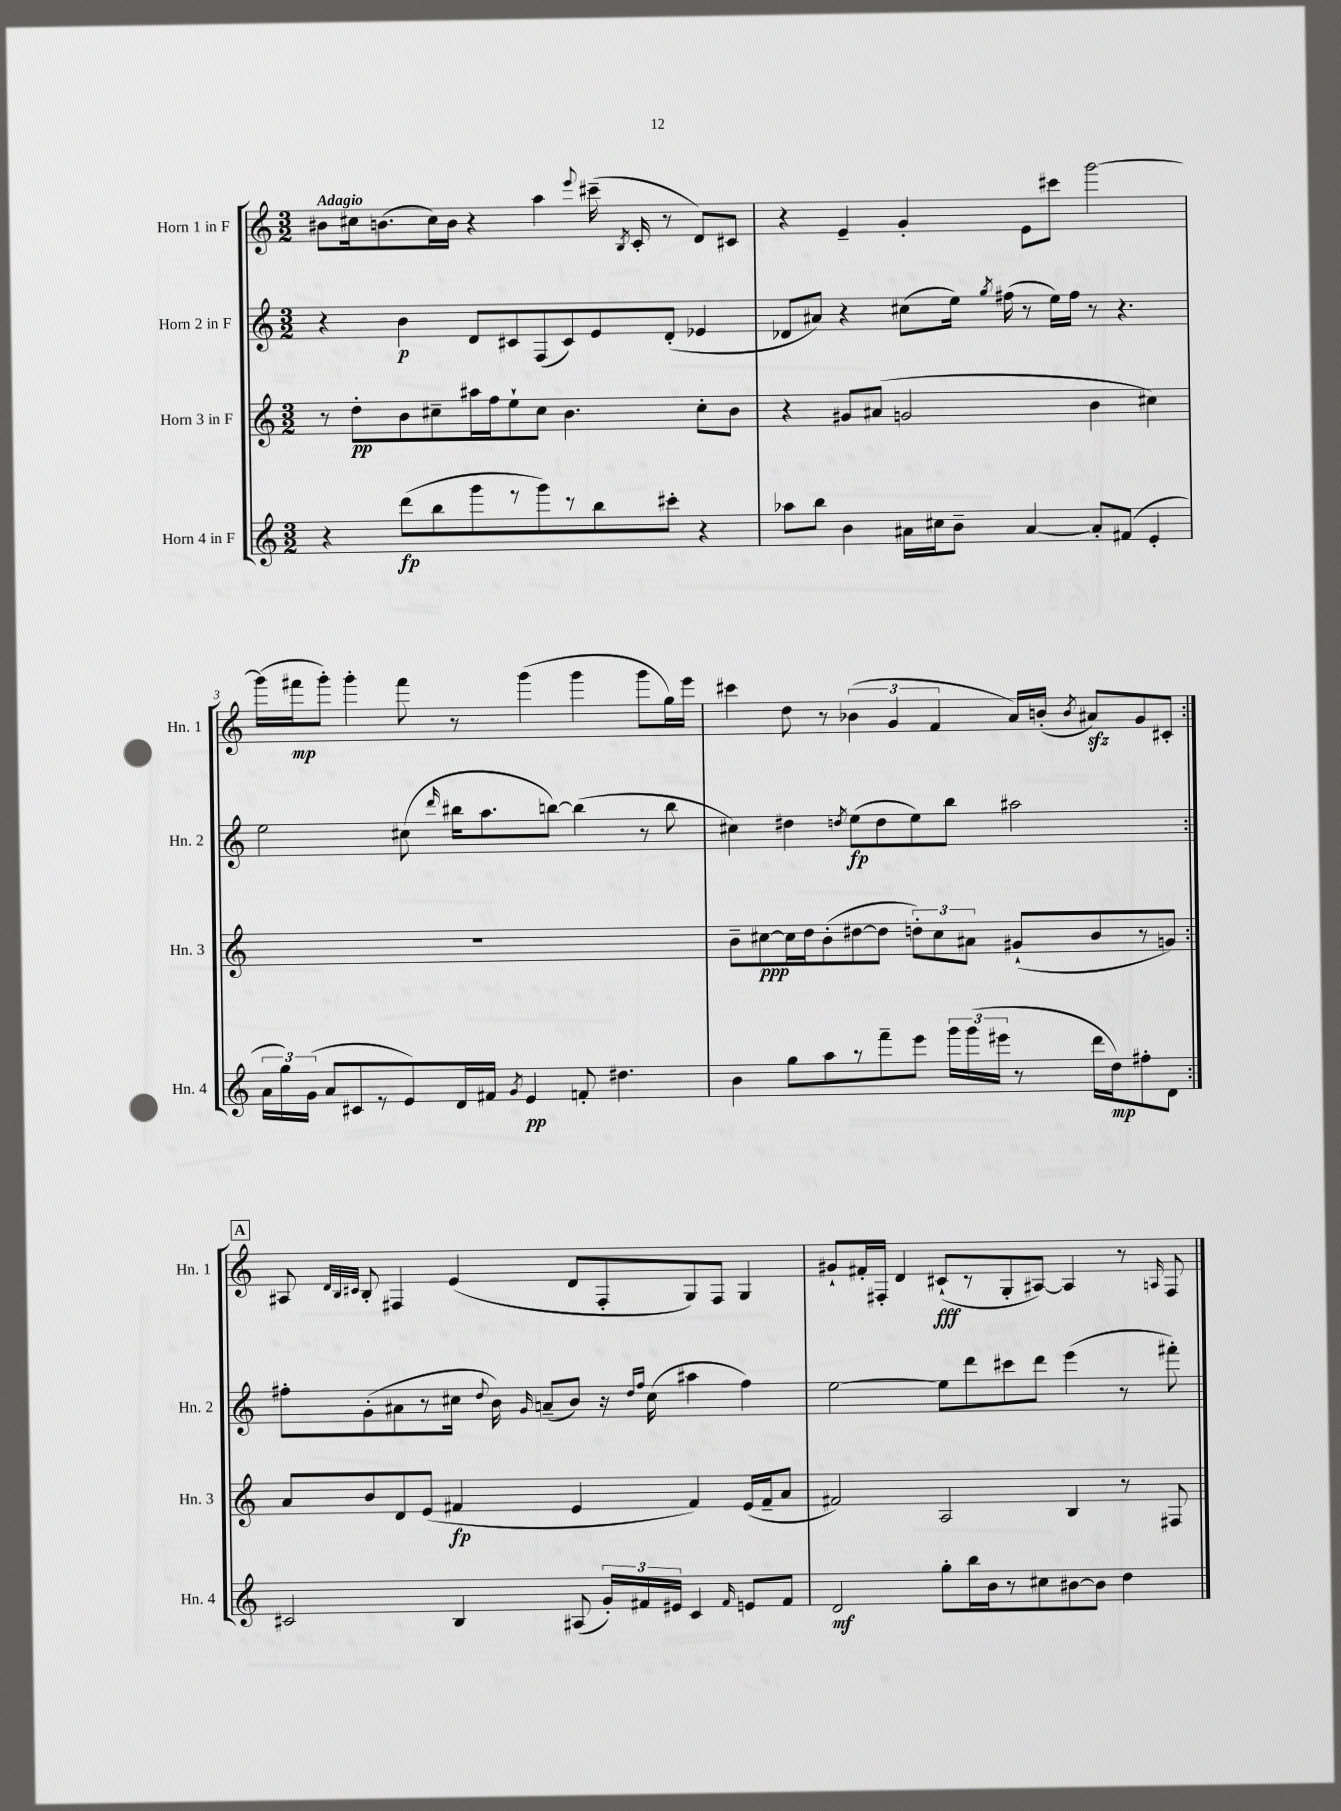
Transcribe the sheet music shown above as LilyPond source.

<<
\new StaffGroup <<
\new Staff = "s0" \with { instrumentName = "Horn 1 in F" shortInstrumentName = "Hn. 1" } {
    \clef treble \key c \major \numericTimeSignature \time 3/2 \tempo "Adagio"
    \autoBeamOff \repeat volta 2 { bis'8[ cis''16 b'8.( cis''16) b'16] r4 a''4 \appoggiatura { e'''8 } cis'''16--( \acciaccatura { b8 } c'16-. r8 d'8[) cis'8] |
    r4 e'4-- g'4-. e'8[ cis'''8] g'''2~ |
    g'''16[( fis'''16\mp g'''8]-.) g'''4-. fis'''8 r8 g'''4( g'''4 g'''8[ g''16) e'''16] |
    cis'''4 d''8 r8 \tuplet 3/2 { bes'4( g'4 f'4 } a'16[) b'16]-.( \acciaccatura { b'8 } ais'8[\sfz) g'8 cis'8]-. | }
    \mark \markup { \box "A" } ais8 \grace { d'32[ b32 cis'32] } b8-. fis4 e'4( d'8[ fis8-. g8) fis8] g4 |
    gis'8[-! fis'16-. fis16]-. d'4 cis'8[-!\fff( r8 g8-. ais8]~) ais4 r8 \grace { a16 } fis8 \bar "|." |
}
\new Staff = "s1" \with { instrumentName = "Horn 2 in F" shortInstrumentName = "Hn. 2" } {
    \clef treble \key c \major \numericTimeSignature \time 3/2
    \autoBeamOff \repeat volta 2 { r4 b'4\p d'8[ cis'8 f8( cis'8) e'8 d'8]-.( ees'4 |
    des'8[ ais'8]) r4 cis''8[( e''16]) \acciaccatura { g''8 } fis''16( r8 e''16[) fis''16] r8 r4. |
    e''2 cis''8( \grace { d'''16 } bis''16[ a''8. b''8]~) b''4( r8 b''8 |
    cis''4) dis''4 \acciaccatura { d''8 } e''8[\fp( d''8 e''8) b''8] ais''2 | }
    \mark \markup { \box "A" } fis''8[-. g'8-.( ais'8 r8 cis''16] \appoggiatura { d''8 } b'16) \grace { g'16 } a'8[--( b'8]) r16 \grace { d''16[ fis''16] } cis''16( ais''4 fis''4) |
    e''2~ e''8[ d'''8 cis'''8 d'''8] e'''4( r8 fis'''8-.) \bar "|." |
}
\new Staff = "s2" \with { instrumentName = "Horn 3 in F" shortInstrumentName = "Hn. 3" } {
    \clef treble \key c \major \numericTimeSignature \time 3/2
    \autoBeamOff \repeat volta 2 { r8 d''8[-.\pp b'8 cis''8-- ais''16 f''16 e''8-! cis''8] b'4. cis''8[-. b'8] |
    r4 gis'8[ ais'8]( g'2 b'4 cis''4) |
    R1. |
    b'8[-- cis''8~\ppp cis''16 d''16 b'8-.( dis''8~ dis''8] \tuplet 3/2 { d''8[-.) cis''8 ais'8] } gis'8[-!( b'8 r8 g'8]) | }
    \mark \markup { \box "A" } a'8[ b'8 d'8 e'8]( fis'4\fp e'4 fis'4) e'16[( fis'16-- a'8] |
    fis'2) a2 b4 r8 fis8 \bar "|." |
}
\new Staff = "s3" \with { instrumentName = "Horn 4 in F" shortInstrumentName = "Hn. 4" } {
    \clef treble \key c \major \numericTimeSignature \time 3/2
    \autoBeamOff \repeat volta 2 { r4 d'''8[\fp( b''8 g'''8 r8 g'''8) r8 b''8 cis'''8]-. r4 |
    aes''8[ b''8] b'4 ais'16[ cis''16 b'8]-- ais'4~ ais'8[-. fis'8]( e'4-. |
    \tuplet 3/2 { a'16[ g''16) g'16]( } a'8[ cis'8 r8 e'8) d'16 fis'16] \acciaccatura { g'8 } e'4\pp f'8-. dis''4. |
    b'4 g''8[ a''8 r8 f'''8-- e'''8] \tuplet 3/2 { g'''16[ g'''16( eis'''16] } r8 d'''16[ d''16\mp) fis''8-. d'8] | }
    \mark \markup { \box "A" } cis'2 b4 ais8( \tuplet 3/2 { g'16[-.) fis'16 eis'16] } cis'4 \grace { fis'16 } e'8[ fis'8] |
    d'2\mf g''8[-. b''16 b'16 r8 cis''8 bis'8~ bis'8] d''4 \bar "|." |
}
>>
>>
